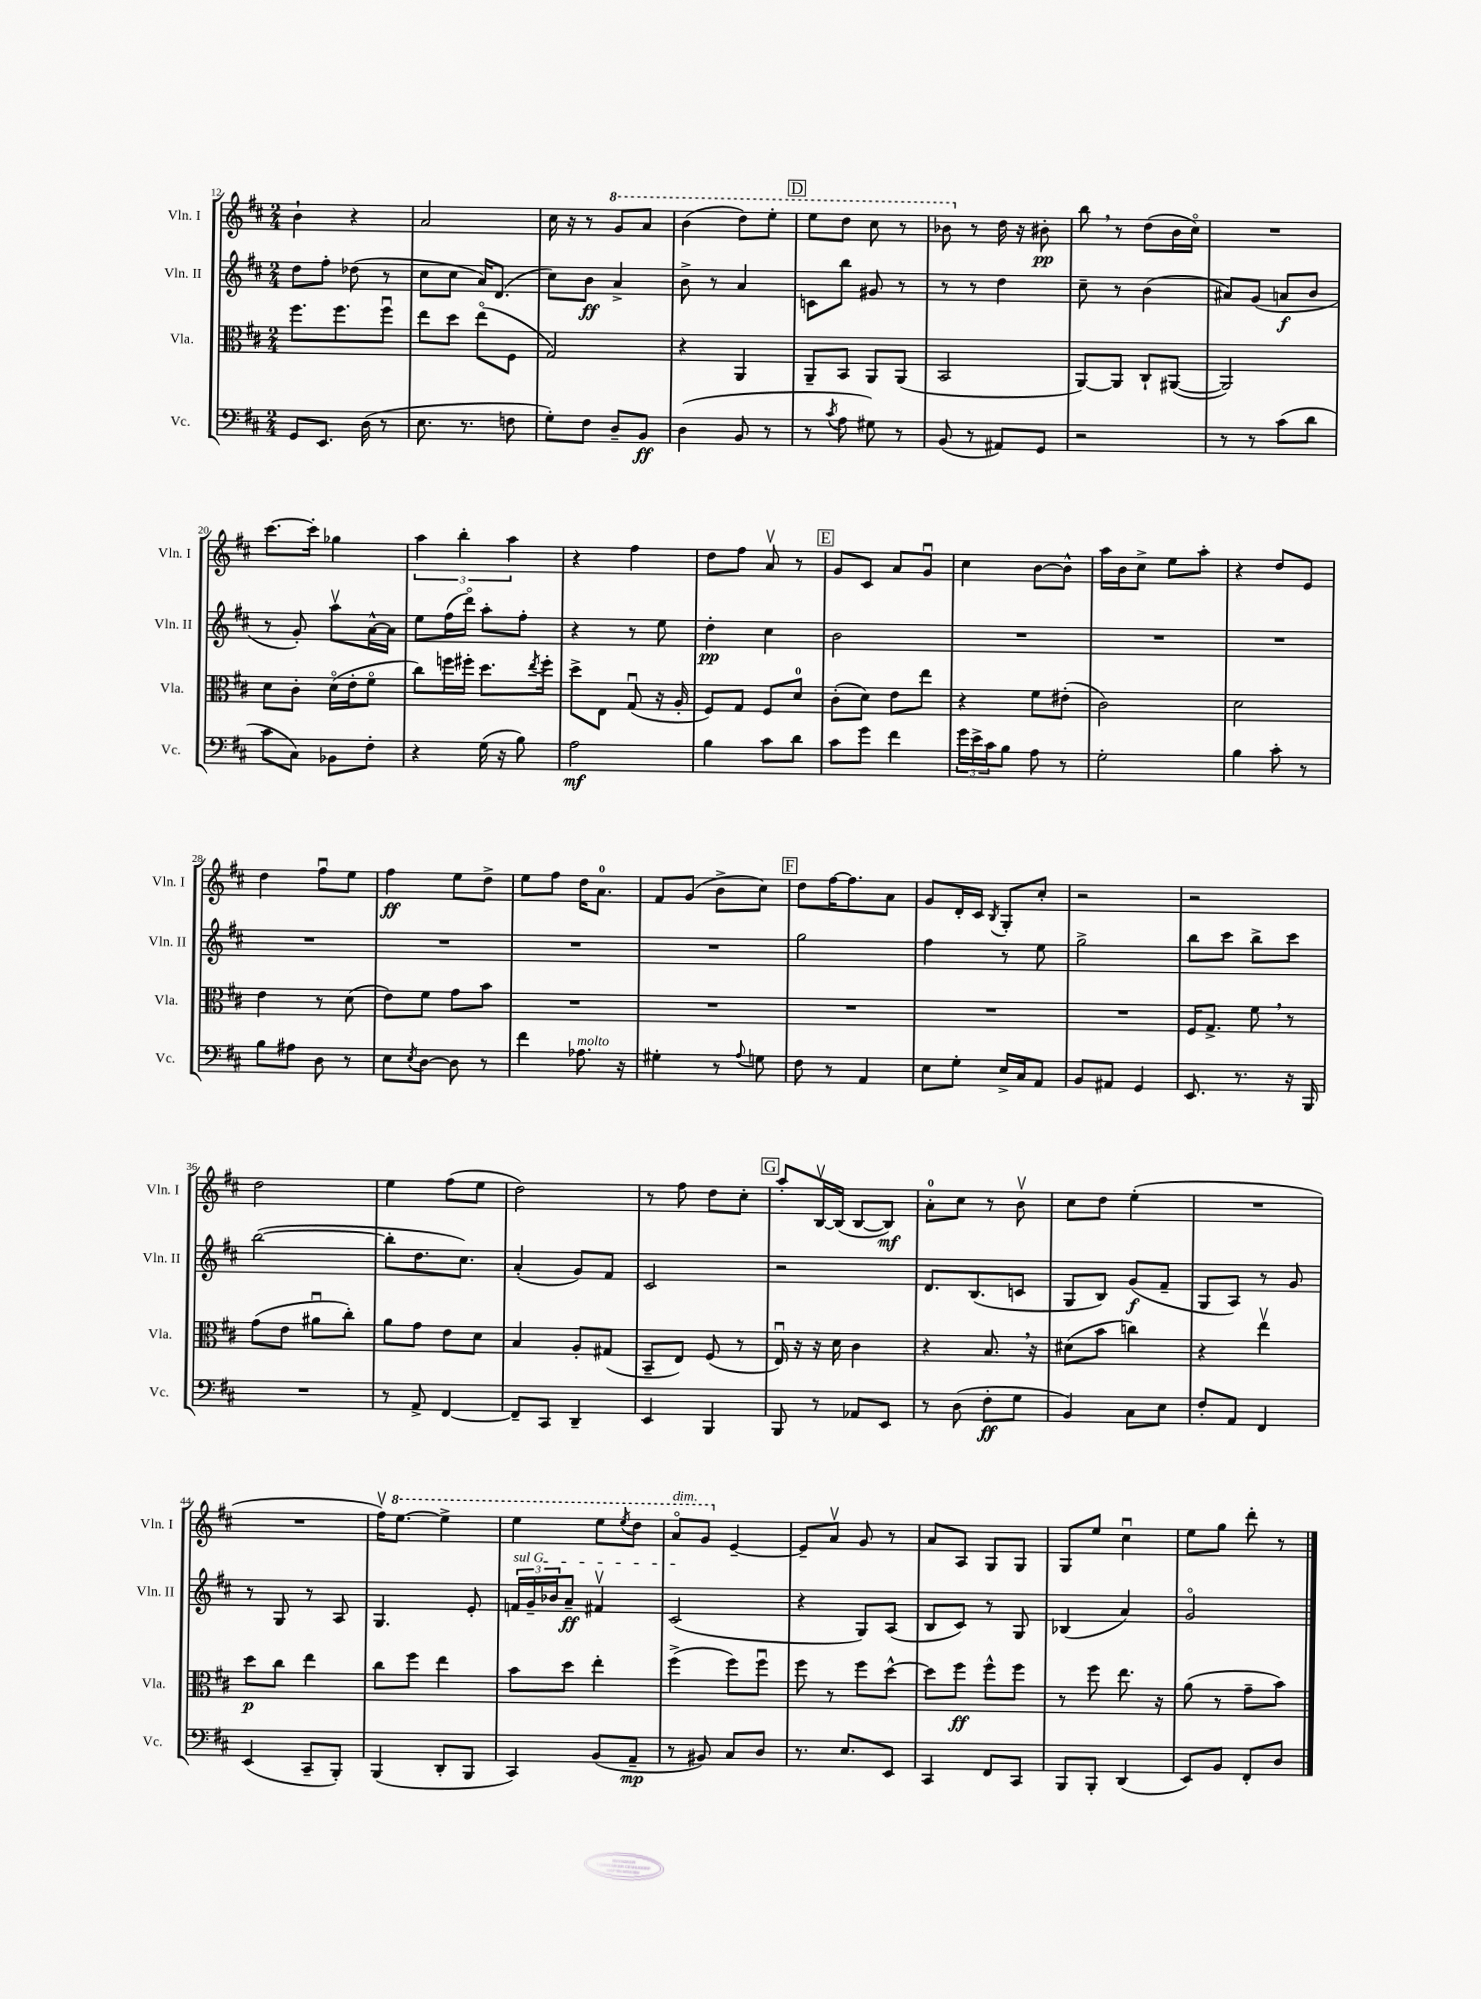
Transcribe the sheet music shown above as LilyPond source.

<<
\new StaffGroup <<
\new Staff = "s0" \with { instrumentName = "Vln. I" shortInstrumentName = "Vln. I" } {
    \clef treble \key d \major \numericTimeSignature \time 2/4
    b'4-! r4 |
    a'2 |
    cis''16 r16 r8 \ottava #1 g''8 a''8 |
    b''4( d'''8) e'''8-. |
    \mark \markup { \box "D" } e'''8 d'''8 cis'''8 r8 |
    bes''8 \ottava #0 r8 d''16 r16 bis'8-.\pp |
    b''8 \breathe r8 d''8( b'16 cis''16\flageolet) |
    R2 |
    cis'''8.~ cis'''16-. ges''4 |
    \tuplet 3/2 { a''4 b''4-. a''4 } |
    r4 fis''4 |
    d''8 fis''8 a'8\upbow r8 |
    \mark \markup { \box "E" } g'8 cis'8 a'8 g'8\downbow |
    cis''4 b'8~ b'8-^ |
    a''16 b'16 cis''8-> e''8 a''8-. |
    r4 d''8 e'8 |
    d''4 fis''8\downbow e''8 |
    fis''4\ff e''8 d''8-> |
    e''8 fis''8 d''16 a'8.-0 |
    fis'8 g'8( b'8-> cis''8) |
    \mark \markup { \box "F" } d''8 fis''16~ fis''8. a'8 |
    g'8 d'16-. cis'16 \acciaccatura { b8 } g8-. cis''8-. |
    r2 |
    r2 |
    d''2 |
    e''4 fis''8( e''8 |
    d''2) |
    r8 fis''8 d''8 cis''8-. |
    \mark \markup { \box "G" } a''8-. b16~\upbow b16( b8~ b8\mf) |
    a'8-0-. cis''8 r8 b'8\upbow |
    cis''8 d''8 e''4-.( |
    R2 |
    R2 |
    fis''16\upbow) \ottava #1 e'''8.~ e'''4-> |
    e'''4 e'''8 \acciaccatura { e'''8 } d'''8 |
    a''8\flageolet^\markup { \italic "dim." } g''8 \ottava #0 e'4~-- |
    e'8-- a'8\upbow g'8 r8 |
    a'8 a8 g8 g8 |
    g8 e''8 cis''4\downbow |
    e''8 g''8 d'''8-. r8 \bar "|." |
}
\new Staff = "s1" \with { instrumentName = "Vln. II" shortInstrumentName = "Vln. II" } {
    \clef treble \key d \major \numericTimeSignature \time 2/4
    d''8 fis''8-. des''8( r8 |
    cis''8 cis''8 a'16) d'8.( |
    cis''8) b'8\ff a'4-> |
    b'8-> r8 a'4 |
    \mark \markup { \box "D" } c'8 b''8 gis'8 r8 |
    r8 r8 d''4 |
    cis''8-- r8 b'4( |
    ais'8) g'8( a'8\f b'8 |
    r8 g'8-.) a''8\upbow a'16~-^ a'16 |
    e''8 fis''16( d'''16\flageolet) a''8-. fis''8-. |
    r4 r8 e''8 |
    d''4-.\pp cis''4 |
    \mark \markup { \box "E" } b'2 |
    R2 |
    R2 |
    R2 |
    R2 |
    R2 |
    R2 |
    R2 |
    \mark \markup { \box "F" } g''2 |
    fis''4 r8 e''8 |
    g''2-> |
    b''8 cis'''8 b''8-> cis'''8 |
    b''2~( |
    b''8-. d''8. cis''8.) |
    a'4-.( g'8) fis'8 |
    cis'2 |
    \mark \markup { \box "G" } r2 |
    d'8. b8.( c'8 |
    g8 b8) g'8\f( fis'8-- |
    g8 a8) r8 g'8 |
    r8 g8 r8 a8 |
    g4. e'8-. |
    \tuplet 3/2 { \once \override TextSpanner.bound-details.left.text = \markup { \italic "sul G" } f'16\startTextSpan g'16-- bes'16 } a'8--\ff fis'4\upbow |
    cis'2\stopTextSpan( |
    r4 g8) a8( |
    b8 cis'8) r8 g8 |
    bes4( a'4) |
    g'2\flageolet \bar "|." |
}
\new Staff = "s2" \with { instrumentName = "Vla." shortInstrumentName = "Vla." } {
    \clef alto \key d \major \numericTimeSignature \time 2/4
    fis''8. fis''8. fis''8\downbow |
    e''8 d''8 e''8\flageolet( fis8 |
    g2) |
    r4 a,4 |
    \mark \markup { \box "D" } a,8-- b,8 a,8 a,8( |
    b,2 |
    a,8~) a,8 cis8-! ais,8~( |
    ais,2) |
    d'8 cis'8-. d'16\flageolet( e'16-. fis'8\flageolet |
    cis''8) f''16 fis''16-. d''8. \acciaccatura { e''8 } fis''16-. |
    d''8-> e8 g8\downbow( r16 a16-. |
    fis8) g8 fis8 d'8-0 |
    \mark \markup { \box "E" } cis'8-.( d'8) e'8 e''8 |
    r4 fis'8 eis'8-.( |
    cis'2) |
    d'2 |
    e'4 r8 d'8( |
    e'8) fis'8 g'8 b'8 |
    R2 |
    R2 |
    \mark \markup { \box "F" } R2 |
    R2 |
    R2 |
    fis16 g8.-> fis'8 \breathe r8 |
    g'8( e'8 ais'8\downbow cis''8-.) |
    a'8 g'8 e'8 d'8 |
    b4 a8-. gis8( |
    b,8-- e8) fis8( r8 |
    \mark \markup { \box "G" } e16\downbow) r16 r16 d'16 cis'4 |
    r4 b8. \breathe r16 |
    dis'8( b'8 c''4) |
    r4 e''4\upbow |
    d''8\p cis''8 e''4 |
    cis''8 fis''8 e''4 |
    b'8 d''8 e''4-. |
    fis''4->( fis''8) fis''8\downbow |
    fis''8 r8 fis''8 d''8~-^ |
    d''8 fis''8\ff fis''8-^ fis''8 |
    r8 fis''8 e''8. r16 |
    a'8( r8 g'8-- b'8) \bar "|." |
}
\new Staff = "s3" \with { instrumentName = "Vc." shortInstrumentName = "Vc." } {
    \clef bass \key d \major \numericTimeSignature \time 2/4
    g,8 e,8. d16( r8 |
    e8. r8. f8 |
    g8-.) fis8 d8-- b,8\ff |
    d4( b,8 r8 |
    \mark \markup { \box "D" } r8 \acciaccatura { cis'8 } a8 gis8) r8 |
    b,8( r8 ais,8) g,8 |
    r2 |
    r8 r8 cis'8( d'8 |
    cis'8 cis8) bes,8 fis8-. |
    r4 g16( r16 b8) |
    a2\mf |
    b4 cis'8 d'8 |
    \mark \markup { \box "E" } cis'8 g'8 fis'4 |
    \tuplet 3/2 { g'16 e'16-> cis'16 } b8 a8 r8 |
    g2-. |
    b4 cis'8-. r8 |
    b8 ais8 d8 r8 |
    e8 \acciaccatura { e8 } d8~ d8 r8 |
    fis'4 aes8.^\markup { \italic "molto" } r16 |
    gis4-. r8 \appoggiatura { a8 } g8 |
    \mark \markup { \box "F" } fis8 r8 a,4 |
    e8 g8-. e16-> cis16 a,8 |
    b,8 ais,8 g,4 |
    e,8. r8. r16 b,,16 |
    R2 |
    r8 a,8-> fis,4~ |
    fis,8-- cis,8 d,4-- |
    e,4 b,,4 |
    \mark \markup { \box "G" } b,,8 r8 aes,8 e,8 |
    r8 d8( fis8-.\ff g8 |
    b,4) cis8 e8 |
    fis8-. a,8 fis,4 |
    e,4( cis,8-- b,,8-.) |
    b,,4( d,8-. b,,8 |
    cis,4) b,8( a,8--\mp |
    r8 bis,8) cis8 d8 |
    r8. e8. e,8 |
    cis,4 fis,8 cis,8 |
    b,,8 b,,8-. d,4( |
    e,8) b,8 fis,8-. d8 \bar "|." |
}
>>
>>
\layout { \context { \Score currentBarNumber = #12 } }
